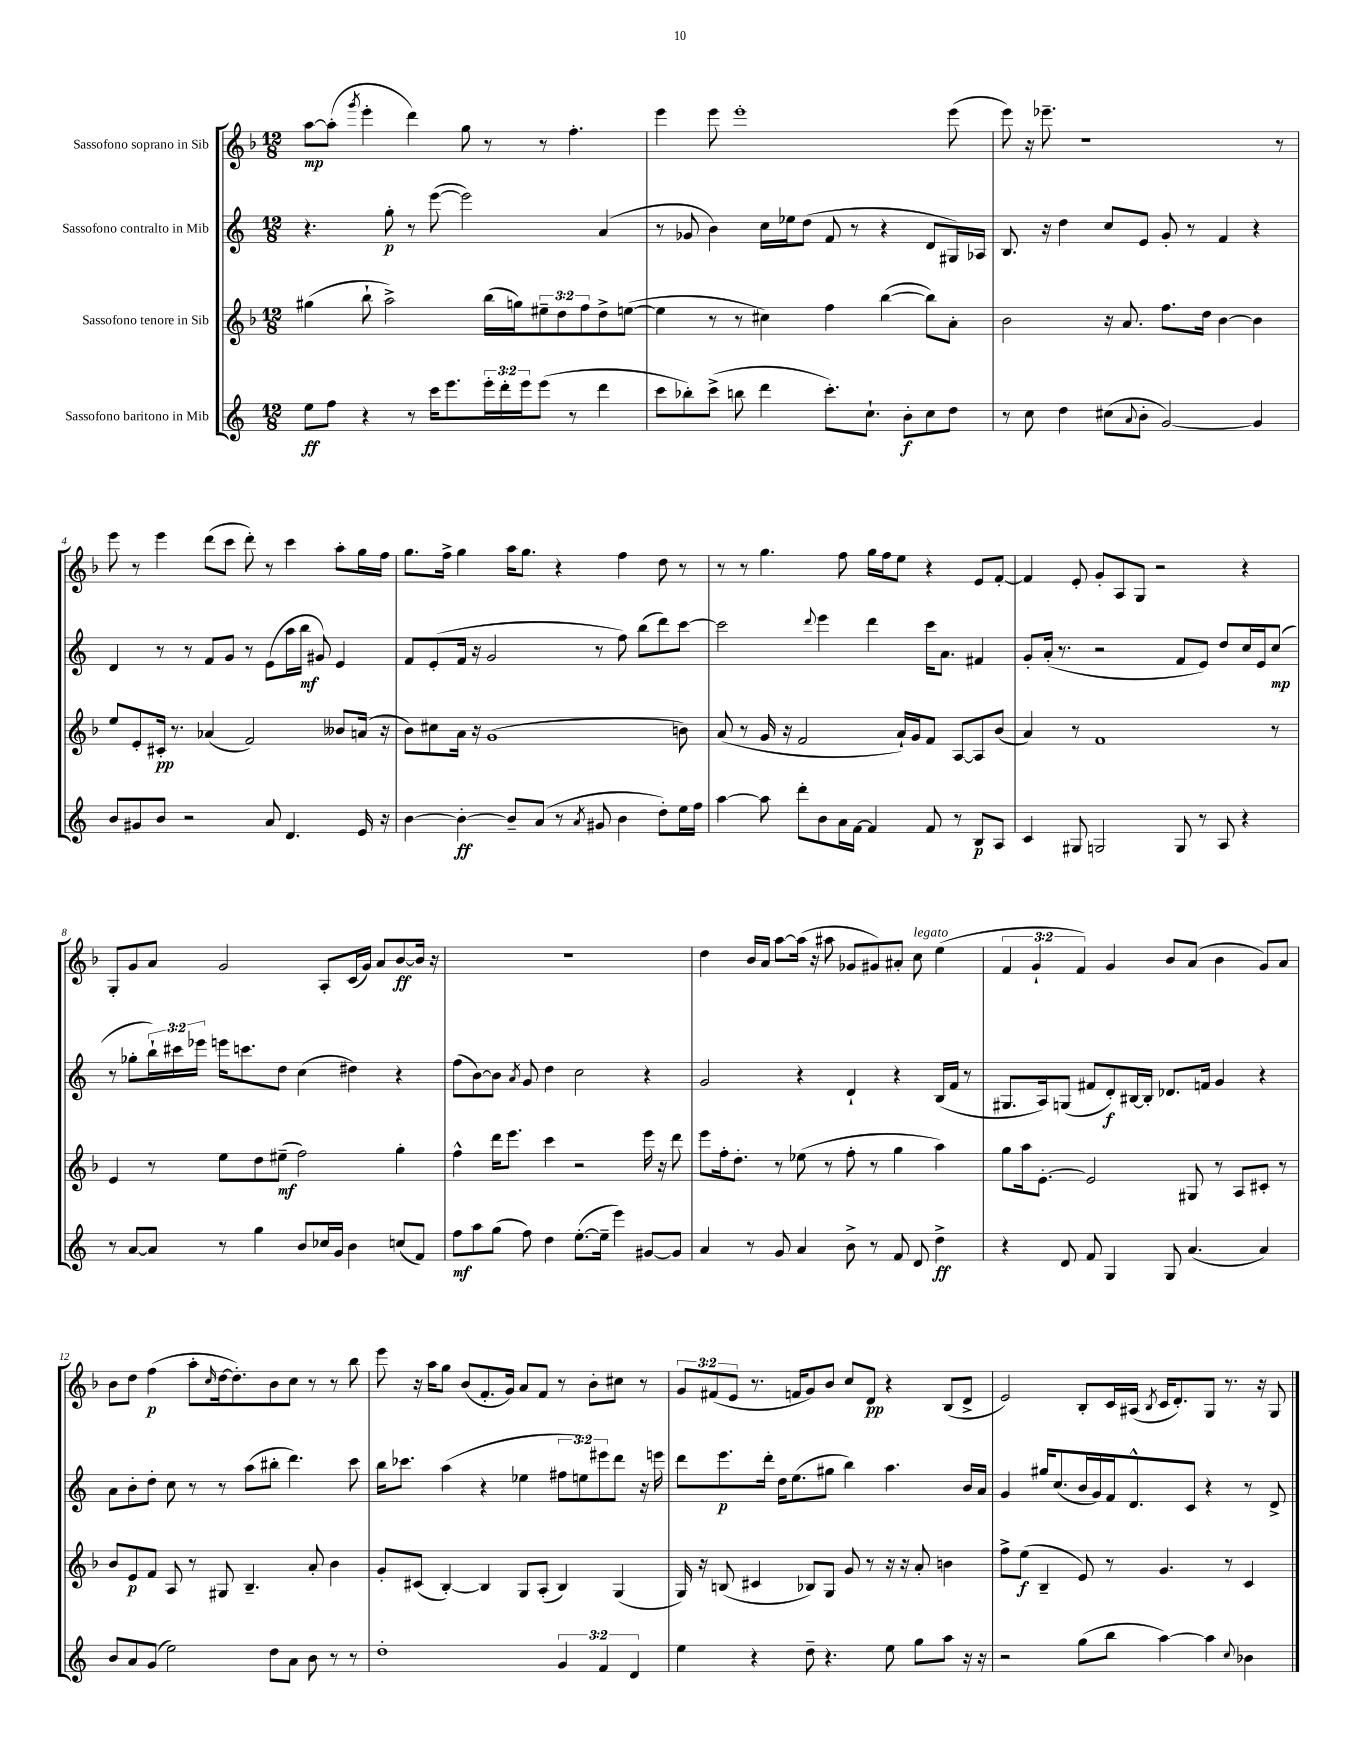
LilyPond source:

<<
\new StaffGroup <<
\new Staff = "s0" \with { instrumentName = "Sassofono soprano in Sib" } {
    \clef treble \key f \major \numericTimeSignature \time 12/8 \override Staff.TupletNumber.text = #tuplet-number::calc-fraction-text
    a''8~\mp a''8-.( \acciaccatura { g'''8 } e'''4-. d'''4) g''8 r8 r8 f''4.-. |
    e'''4 e'''8 e'''1-. e'''8( |
    e'''8) r16 ees'''8.-- r1 r8 |
    e'''8 r8 e'''4 d'''8( c'''8 d'''8-.) r8 c'''4 a''8-. g''16 f''16 |
    g''8. f''16-> g''4 a''16 g''8. r4 f''4 d''8 r8 |
    r8 r8 g''4. f''8 g''16 f''16 e''8 r4 e'8 f'8~-. |
    f'4 e'8-. g'8-. a8 g8 r2 r4 |
    g8-. g'8 a'8 g'2 a8-. c'16( g'16) a'8 bes'8~\ff bes'16 r16 |
    R1. |
    d''4 bes'16 a'16 a''8~ a''16( r16 ais''8 ges'8 gis'8) ais'8-. c''8^\markup { \italic "legato" } e''4( |
    \tuplet 3/2 { f'4 g'4-! f'4) } g'4 bes'8 a'8( bes'4 g'8) a'8 |
    bes'8 d''8 f''4\p( a''8-. \grace { c''16 } d''16~ d''8.-.) bes'8 c''8 r8 r8 bes''8 |
    e'''8 r16 a''16 g''8 bes'8( f'8.-. g'16) a'8 f'8 r8 bes'8-. cis''8 r8 |
    \tuplet 3/2 { g'8 fis'8( e'8 } r8. f'16 g'8) bes'8 c''8 d'8\pp r4 bes8( d'8-> |
    e'2) bes8-. c'16 ais16( \acciaccatura { bes8 } c'16 d'8.-.) g8 r8. r16 g8 \bar "|." |
}
\new Staff = "s1" \with { instrumentName = "Sassofono contralto in Mib" } {
    \clef treble \key c \major \numericTimeSignature \time 12/8 \override Staff.TupletNumber.text = #tuplet-number::calc-fraction-text
    r4. g''8-.\p r8 e'''8~( e'''2) a'4( |
    r8 ges'8 b'4) c''16 ees''16 d''8( f'8 r8 r4 d'8 gis16) aes16 |
    b8. r16 d''4 c''8 e'8 g'8-. r8 f'4 r4 |
    d'4 r8 r8 f'8 g'8 r8 e'8( a''16 b''16\mf gis'8) e'4 |
    f'8 e'8-.( f'16 r16 g'2 r8 f''8) b''8( d'''8) c'''8~ |
    c'''2 \appoggiatura { d'''8 } e'''4 d'''4 c'''16 a'8. fis'4 |
    g'8-. a'16-.( r8. r2 f'8 e'8) d''8 c''16 e'16 c''8\mp( |
    r8 ges''8-. \tuplet 3/2 { b''16-!) cis'''16 ees'''16 } e'''16 c'''8. d''8 c''4( dis''4) r4 |
    f''8( b'8~) b'8 \acciaccatura { a'8 } g'8 d''4 c''2 r4 |
    g'2 r4 d'4-! r4 b16( f'16 r8 |
    gis8. a16) g8( fis'8 d'8-.\f) bis16~ bis16-. des'8. f'16 g'4 r4 |
    a'8 b'8-. d''8-. c''8 r8 r8 a''8( bis''8-. d'''4.) c'''8 |
    b''16 ces'''8. a''4( r4 ees''4 \tuplet 3/2 { fis''8 e''8) eis'''8 } d'''8 r16 e'''16 |
    d'''8 e'''8.\p d'''16-. d''16 e''8.( gis''8 b''4) a''4. b'16 a'16 |
    g'4 gis''16 c''8.( b'16 g'16) f'16 d'8.-^ c'8 r4 r8 d'8-> \bar "|." |
}
\new Staff = "s2" \with { instrumentName = "Sassofono tenore in Sib" } {
    \clef treble \key f \major \numericTimeSignature \time 12/8 \override Staff.TupletNumber.text = #tuplet-number::calc-fraction-text
    gis''4( bes''8-! a''2->) bes''16( g''16) \tuplet 3/2 { eis''8-- d''8 f''8 } d''8-> e''8~( |
    e''4 r8 r8 cis''4) f''4 bes''4~( bes''8) a'8-. |
    bes'2 r16 a'8. f''8. d''16 bes'4~ bes'4 |
    e''8 e'8-. cis'16-.\pp r8. aes'4( f'2) beses'8 a'16( r16 |
    bes'8) cis''8 a'16 r16 g'1( b'8) |
    a'8( r8 g'16 r16 f'2 a'16-!) g'16 f'8 a8~ a8 bes'8( |
    a'4) r8 f'1 r8 |
    e'4 r8 e''8 d''8 eis''8--\mf( f''2) g''4-. |
    f''4-^ d'''16 e'''8. c'''4 r2 e'''16 r16 d'''8 |
    e'''8 f''16-. d''8.-. r8 ees''8( r8 f''8-. r8 g''4 a''4) |
    g''8 a''16 e'8.~-. e'2 gis8 r8 a8 cis'8-. r8 |
    bes'8 e'8\p f'8 a8 r8 gis8 bes4.-- a'8-. bes'4 |
    g'8-. cis'8( bes4~-.) bes4 g8 a8-.( bes4) g4( |
    g16) r16 b8( cis'4 bes8) g8 g'8 r8 r16 r16 a'8-. b'4 |
    f''8-> e''8\f( bes4-- e'8) r8 g'4. r8 c'4 \bar "|." |
}
\new Staff = "s3" \with { instrumentName = "Sassofono baritono in Mib" } {
    \clef treble \key c \major \numericTimeSignature \time 12/8 \override Staff.TupletNumber.text = #tuplet-number::calc-fraction-text
    e''8\ff f''8 r4 r8 c'''16 e'''8. \tuplet 3/2 { e'''16-. d'''16-. e'''16 } e'''8( r8 d'''4 |
    c'''8 bes''8-.) c'''8->( b''8 d'''4 c'''8.-.) c''8.-! b'8-.\f c''8 d''8 |
    r8 c''8 d''4 cis''8( \appoggiatura { a'8 } b'8-. g'2~) g'4 |
    b'8 gis'8 b'8 r2 a'8 d'4. e'16 r16 |
    b'4~ b'4~-.\ff b'8-- a'8( r8 \acciaccatura { a'8 } gis'8 b'4 d''8-.) e''16 f''16 |
    a''4~ a''8 d'''8-. b'8 a'16 f'16~ f'4 f'8 r8 b8\p a8 |
    c'4 gis8 g2 g8 r8 a8 r4 |
    r8 a'8~ a'8 r8 g''4 b'8 ces''16 g'16 b'4 c''8( f'8) |
    f''8\mf a''8 g''8( f''8) d''4 e''8.~-.( e''16-- e'''4) gis'8~ gis'8 |
    a'4 r8 g'8 a'4 b'8-> r8 f'8 d'8 d''4->\ff |
    r4 d'8 f'8 g4 g8 a'4.( a'4) |
    b'8 a'8 g'8( e''2) d''8 a'8 b'8 r8 r8 |
    d''1-. \tuplet 3/2 { g'4 f'4 d'4 } |
    e''4 r4 d''8-- r4. e''8 g''8 a''8 r16 r16 |
    r2 g''8( b''8 a''4~) a''4 \appoggiatura { c''8 } bes'4 \bar "|." |
}
>>
>>
